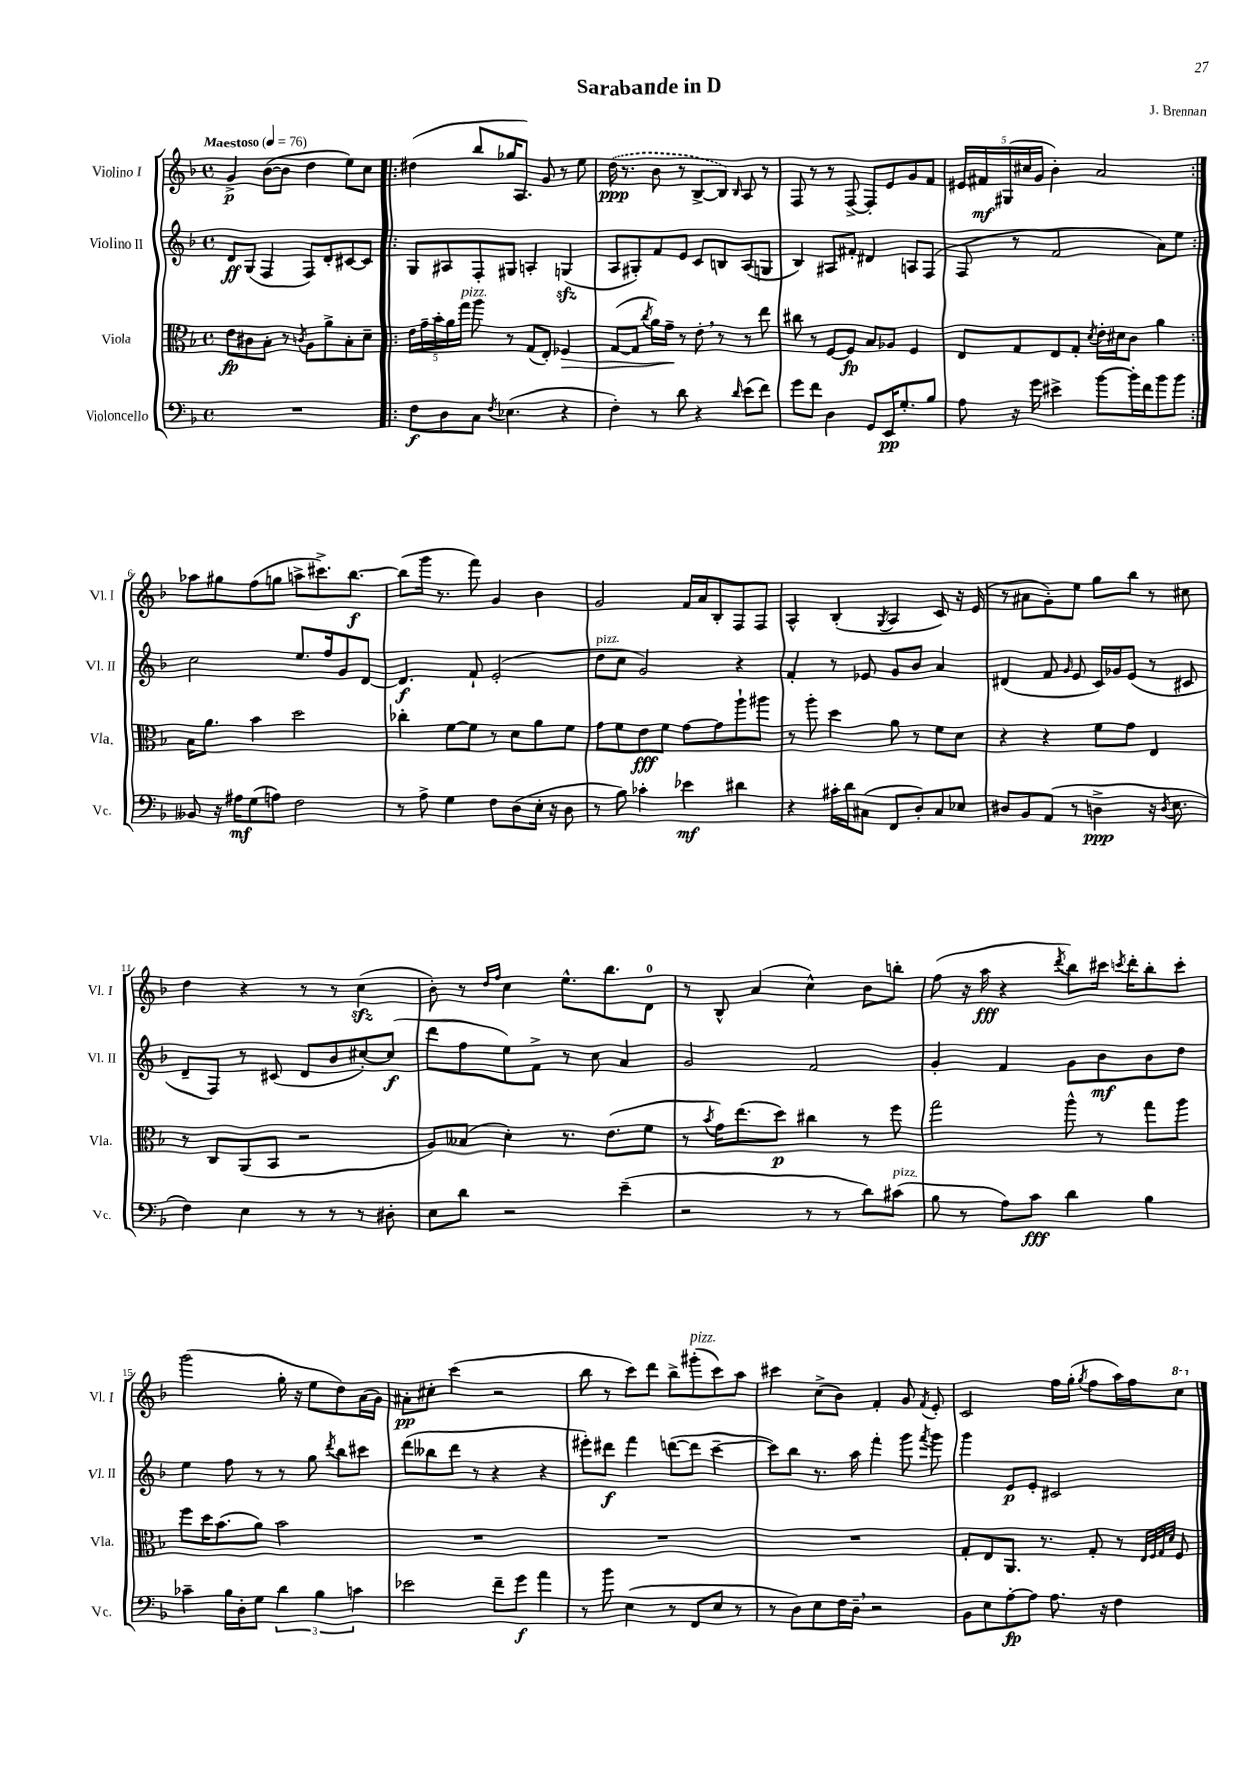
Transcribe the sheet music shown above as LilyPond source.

\header { title = "Sarabande in D" composer = "J. Brennan" }
<<
\new StaffGroup <<
\new Staff = "s0" \with { instrumentName = "Violino I" shortInstrumentName = "Vl. I" } {
    \clef treble \key f \major \defaultTimeSignature \time 4/4 \tempo "Maestoso" 4 = 76
    \autoBeamOff g'4->\p bes'8[~( bes'8] d''4 e''8[) c''8] |
    \repeat volta 2 { dis''4( bes''8[ ges''16 a8.]) g'8 r8 e''8 |
    \once \slurDashed d''16\ppp( r8. bes'8 r8 bes8[~-> bes8]) \grace { bes16 } a8 r8 |
    f8 r8 r8 f8~-> f8[-. e'8 g'8 f'8] |
    \tuplet 5/4 { eis'16[ fis'16\mf gis16( cis''16 g'16] } bes'4-.) a'2 | }
    aes''8[ gis''8 f''8( g''8] a''8[-> cis'''8.->) bes''8.]~\f |
    bes''8[( g'''16] r8. f'''8) g'4 bes'4 |
    g'2 f'16[ a'16 bes8-. f8 f8] |
    a4-^ bes4-.( \acciaccatura { g8 } a4 c'8) r16 e'16( |
    r8 ais'8[ g'8-.) e''8] g''8[ bes''8] r8 cis''8 |
    d''4 r4 r8 r8 c''4\sfz( |
    bes'8-.) r8 \grace { d''16[ f''16] } c''4 e''8.[-^ bes''8. d'8]-0 |
    r8 bes8-^ a'4( c''4-^) bes'8[ b''8]-. |
    f''8( r16 a''16\fff r4 \acciaccatura { d'''8 } bes''8[) cis'''16] \acciaccatura { c'''8 } d'''16[-. bes''8-. c'''8]-. |
    g'''2( g''16-. r16 e''8[ d''8) a'16( g'16]) |
    ais'8[-.\pp cis''8]-. c'''4( r2 |
    bes''8 r8 c'''8[) d'''8] bes''8[-> gis'''8-.^\markup { \italic "pizz." }( c'''8) a''8] |
    cis'''4 c''8[->( bes'8]) f'4-. g'8 \acciaccatura { f'8 } e'8-. |
    c'2 f''16[ g''16]-.( \acciaccatura { g''8 } f''8[ a''16) f''16 \ottava #1 c'''8] \ottava #0 \bar "|." |
}
\new Staff = "s1" \with { instrumentName = "Violino II" shortInstrumentName = "Vl. II" } {
    \clef treble \key f \major \defaultTimeSignature \time 4/4
    \autoBeamOff d'8[\ff g8]( f4 f8[) d'8-. cis'8~ cis'8] |
    \repeat volta 2 { g8[ ais8 f8-. gis8] a4-. g4\sfz( |
    a8[ gis8-.) f'8 e'8] c'8[ b8 a8( g8] |
    bes4) ais8[ fis'8]-. dis'4 a8[ f8]( |
    f8 r8 f'2 a'8[) e''8] | }
    c''2 e''8.[ f''16 g'8 d'8]~ |
    d'4.\f f'8-! e'2-.( |
    d''8[^\markup { \italic "pizz." } c''8] g'2) r4 |
    f'4-. r8 ees'8 g'8[ bes'8] a'4 |
    dis'4( f'8 \grace { g'16 } e'8 c'16[) ges'16 e'8]( r8 cis'8 |
    d'8[-- f8]) r8 cis'8( d'8[ bes'8 cis''8~-.) cis''8]\f( |
    d'''8[ f''8 e''8) f'8]-> r8 c''8 a'4 |
    g'2 f'2 |
    g'4-. f'4 g'8[ bes'8\mf bes'8 d''8] |
    e''4 f''8 r8 r8 g''8 \acciaccatura { d'''8 } bes''8[ cis'''8] |
    d'''8[( beses''8 d'''8] r8 r4 r4 |
    eis'''8[-.) dis'''8]\f f'''4 d'''8[~( d'''8] c'''4~-- |
    c'''8[) bes''8] r8. a''16 f'''4-. g'''8 \acciaccatura { f'''8 } g'''8 |
    g'''4 e'8[\p e'8]-. cis'2 \bar "|." |
}
\new Staff = "s2" \with { instrumentName = "Viola" shortInstrumentName = "Vla." } {
    \clef alto \key f \major \defaultTimeSignature \time 4/4
    \autoBeamOff e'8[\fp cis'8 bes8]-. r8 \acciaccatura { c'8 } a8[ a'8-> bes8-. d'8]-- |
    \repeat volta 2 { \tuplet 5/4 { e'16[ g'16-- bes'16-. a'16 g''16]^\markup { \italic "pizz." } } a''8 r8 g8[( e8]-.) fes4\> |
    g8[~( g8] \acciaccatura { c''8 } a'16[) g'16]--\! r8 e'8-. \breathe r8 r8 e''8 |
    cis''8 r8 f8[~ f8]\fp bes8[ aes8] f4 |
    e8[ g8 e8 g8]-. \acciaccatura { d'8 } e'16[-. dis'16 c'8] a'4 | }
    bes16[ a'8.] bes'4 d''2 |
    ces''4-. f'8[~ f'8] r8 d'8[ a'8 f'8] |
    g'8[ f'8 e'8\fff f'8] g'8[~ g'8 a''8-! ais''8] |
    r8 a''8-. d''4 a'8 r8 f'8[ d'8] |
    r4 r4 f'8[ g'8] e4 |
    r8 c8[ a,8( bes,8] r2 |
    a8[) beses8]( d'4-.) r8. e'8.[( f'8] |
    r8 \acciaccatura { bes'8 } g'16[) e''8.( d''8]\p) cis''4 r8 f''8 |
    g''2 a''8-^ r8 g''8[ a''8] |
    f''8[ d''16 bes'8.( a'8]) bes'2 |
    R1 |
    R1 |
    R1 |
    g8[-. e8 a,8.] r8. g8-. r8 \grace { e32[ f32 g32 d'32] } f8 \bar "|." |
}
\new Staff = "s3" \with { instrumentName = "Violoncello" shortInstrumentName = "Vc." } {
    \clef bass \key f \major \defaultTimeSignature \time 4/4
    \autoBeamOff R1 |
    \repeat volta 2 { f8[\f d8 c8] \acciaccatura { f8 } ees4.( r4 |
    f4-.) r8 d'8 r4 \grace { d'16 } e'8[( f'8]) |
    g'8[ f'8] d4 g,8[ e,16\pp g8.-. bes8] |
    a8 r16 g'16 eis'4-> bes'8[~ bes'16-. f'16 bes'8 bes'8] | }
    beses,8 r16 ais16[\mf g8( a8]) f2 |
    r8 a8-> g4 f8[ d8( e16]-. r16 d8 |
    r8 bes8) ces'4-. ees'4\mf dis'4 |
    r4 cis'16[-. d'16 cis8]( f,8[ d8-.) cis8 ees8] |
    dis8[ bes,8 a,8]( r8 d4->\ppp r16 \acciaccatura { d8 } e8. |
    f4) e4 r8 r8 r8 dis8-. |
    e8[ d'8] r2 e'4--( |
    r2 r8 r8 d'8[) cis'8]^\markup { \italic "pizz." }( |
    bes8 r8 a8[) c'8]\fff d'4 bes4 |
    ces'4-- bes16[ d16-. g8] \tuplet 3/2 { d'4 bes4 c'4 } |
    ees'2 f'8[-- g'8]\f a'4 |
    r8 bes'8 e4( r8 f,8[ e8] r8 |
    r8 d8[) e8 f16 d16]-- \breathe r2 |
    bes,8[ e8 a8~-.\fp a8] a8. r16 f4 \bar "|." |
}
>>
>>
